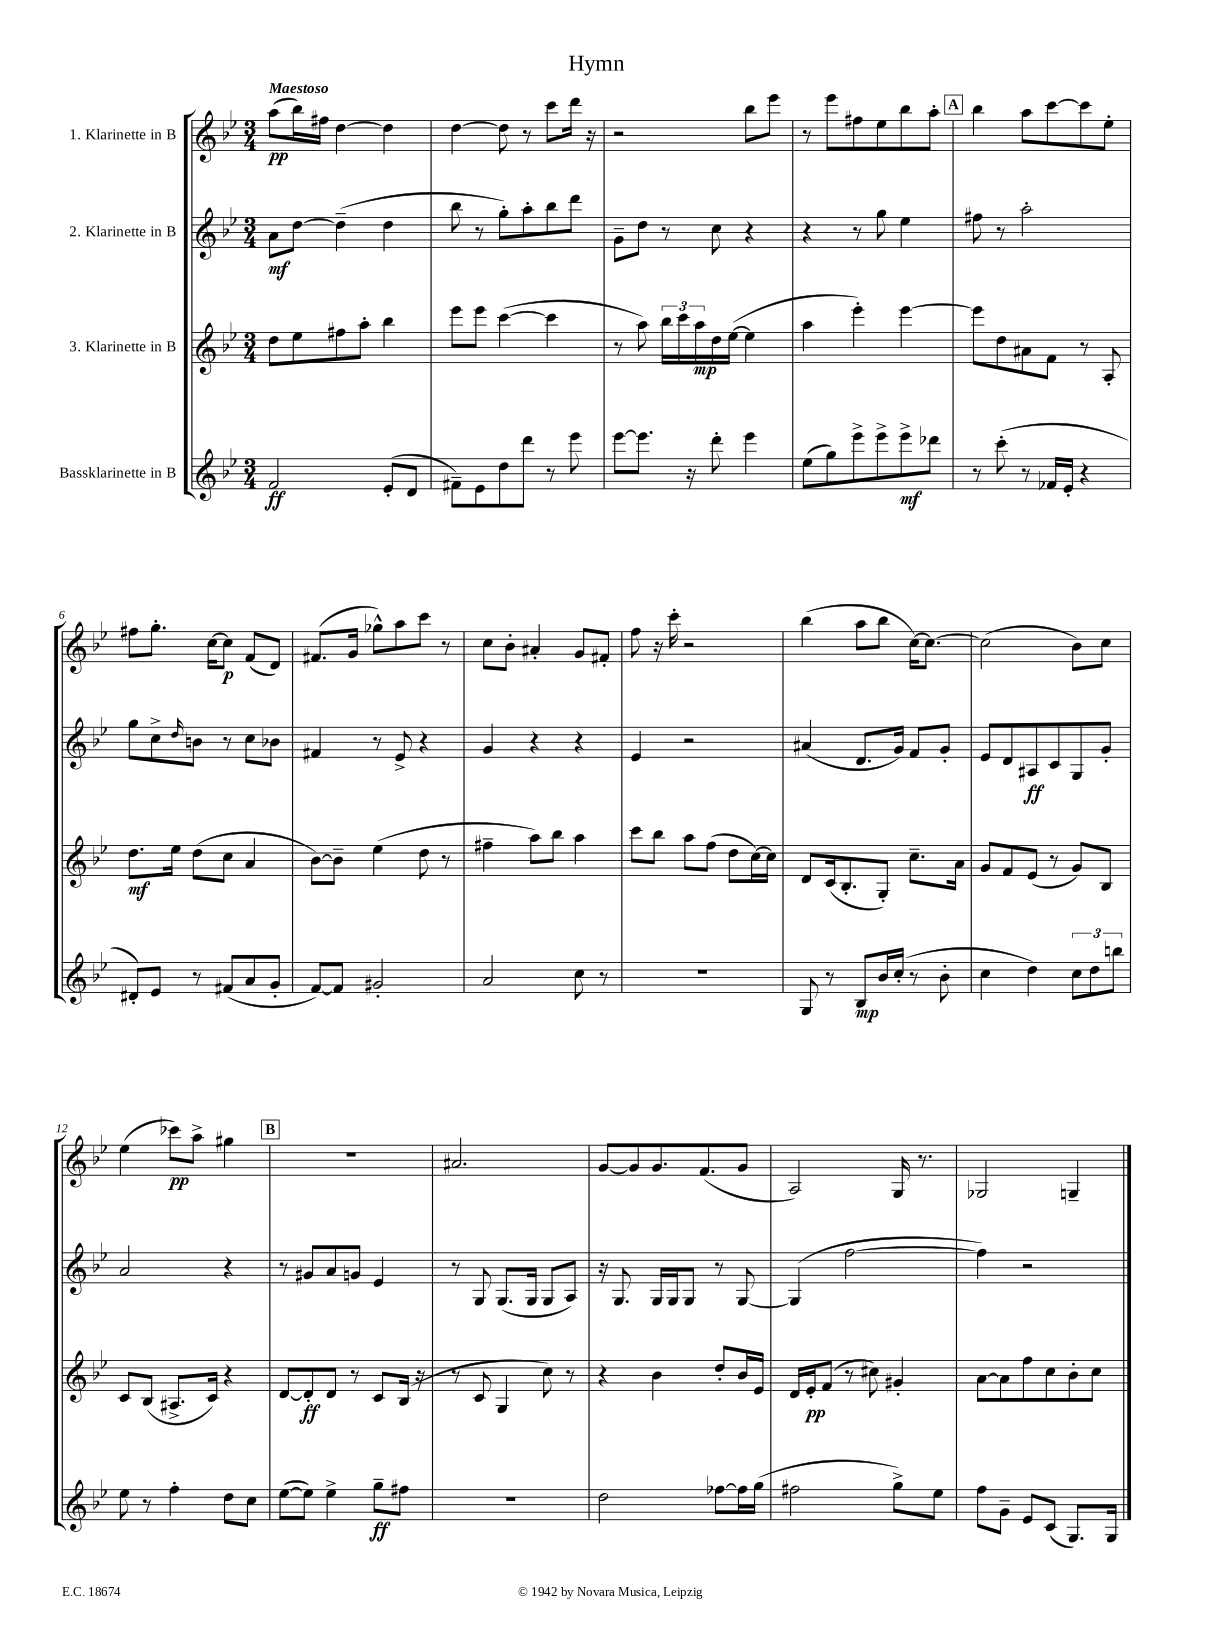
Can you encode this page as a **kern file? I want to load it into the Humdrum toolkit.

**kern	**kern	**kern	**kern
*staff4	*staff3	*staff2	*staff1
*clefG2	*clefG2	*clefG2	*clefG2
*k[b-e-]	*k[b-e-]	*k[b-e-]	*k[b-e-]
*M3/4	*M3/4	*M3/4	*M3/4
2f	8dd	8a	(8aa
.	8ee-	[8dd	16bb-)
.	.	.	16ff#
.	8ff#	(4dd~]	[4dd
.	8aa'	.	.
(8e-'	4bb-	4dd	4dd]
8d	.	.	.
=	=	=	=
8f#~)	8eee-	8bb-	[4dd
8e-	8eee-	8r	.
8dd	([4ccc	8gg')	8dd]
8ddd	.	8aa'	8r
8r	4ccc]	8bb-	8ccc
8eee-	.	8ddd	16ddd
.	.	.	16r
=	=	=	=
[8eee-	8r	8g~	2r
8.eee-]	8aa)	8dd	.
.	24bb-	8r	.
.	24ccc	.	.
16r	.	.	.
.	24aa	.	.
8ddd'	16dd	8cc	.
.	([16ee-	.	.
4eee-	4ee-]	4r	8bb-
.	.	.	8eee-
=	=	=	=
(8ee-	4aa	4r	8r
8gg)	.	.	8eee-
8eee-^	4eee-')	8r	8ff#
8eee-^	.	8gg	8ee-
8eee-^	[4eee-	4ee-	8bb-
8ddd-	.	.	8aa'
=	=	=	=
8r	8eee-]	8ff#	4bb-
(8ccc'	8dd	8r	.
8r	8a#	2aa'	8aa
16f-	8f	.	[8ccc
16e-'	.	.	.
4r	8r	.	8ccc]
.	8A'	.	8ee-'
=	=	=	=
8d#')	8.dd	8gg	8ff#
8e-	.	8cc^	8.gg'
.	16ee-	.	.
.	.	16qqdd	.
8r	(8dd	8b	.
.	.	.	[16cc
(8f#	8cc	8r	8cc]
8a	4a	8cc	(8f
8g'	.	8b-	8d)
=	=	=	=
[8f)	[8b-)	4f#	(8.f#
8f]	8b-~]	.	.
.	.	.	16g
2g#'	(4ee-	8r	8gg-^^)
.	.	8e-^	8aa
.	8dd	4r	8ccc
.	8r	.	8r
=	=	=	=
2a	4ff#~	4g	8cc
.	.	.	8b-'
.	8aa)	4r	4a#'
.	8bb-	.	.
8cc	4aa	4r	8g
8r	.	.	8f#'
=	=	=	=
2.r	8ccc	4e-	8ff
.	8bb-	.	16r
.	.	.	16ccc'
.	8aa	2r	2r
.	(8ff	.	.
.	8dd	.	.
.	[16cc)	.	.
.	16cc]	.	.
=	=	=	=
8G	8d	(4a#	(4bb-
8r	(16c	.	.
.	8.B-'	.	.
8B-	.	8.d	8aa
16b-	8G')	.	8bb-
(16cc'	.	16g)	.
8r	8.cc~	8f	[16cc)
.	.	.	8.cc_
8b-'	.	8g'	.
.	16a	.	.
=	=	=	=
4cc	8g	8e-	(2cc]
.	8f	8d	.
4dd)	(8e-	8A#	.
.	8r	8c	.
12cc	8g)	8G	8b-)
12dd	.	.	.
.	8B-	8g'	8cc
12bb	.	.	.
=	=	=	=
8ee-	8c	2a	(4ee-
8r	(8B-	.	.
4ff'	8.A#^	.	8ccc-)
.	.	.	8aa^
.	16c)	.	.
8dd	4r	4r	4gg#
8cc	.	.	.
=	=	=	=
([8ee-	[8d	8r	2.r
8ee-])	8d']	8g#	.
4ee-^	8d	8a	.
.	8r	8g	.
8gg~	8c	4e-	.
8ff#	(16B-	.	.
.	16r	.	.
=	=	=	=
2.r	8r	8r	2.a#
.	8c	8G	.
.	4G	(8.G	.
.	.	16G	.
.	8cc)	8G	.
.	8r	8A)	.
=	=	=	=
2dd	4r	16r	[8g
.	.	8.G	.
.	.	.	8g]
.	4b-	16G	8.g
.	.	16G	.
.	.	8G	.
.	.	.	(8.f
[8ff-	8dd'	8r	.
16ff-]	16b-	[8G	8g
(16gg	16e-	.	.
=	=	=	=
2ff#	16d	(4G]	2A)
.	16e-'	.	.
.	(8f	.	.
.	8r	[2ff	.
.	8cc#)	.	.
8gg^)	4g#'	.	16G
.	.	.	8.r
8ee-	.	.	.
=	=	=	=
8ff	[8a	4ff])	2G-
8g~	8a]	.	.
8e-	8ff	2r	.
(8c	8cc	.	.
8.G)	8b-'	.	4G~
.	8cc	.	.
16G	.	.	.
==	==	==	==
*-	*-	*-	*-
